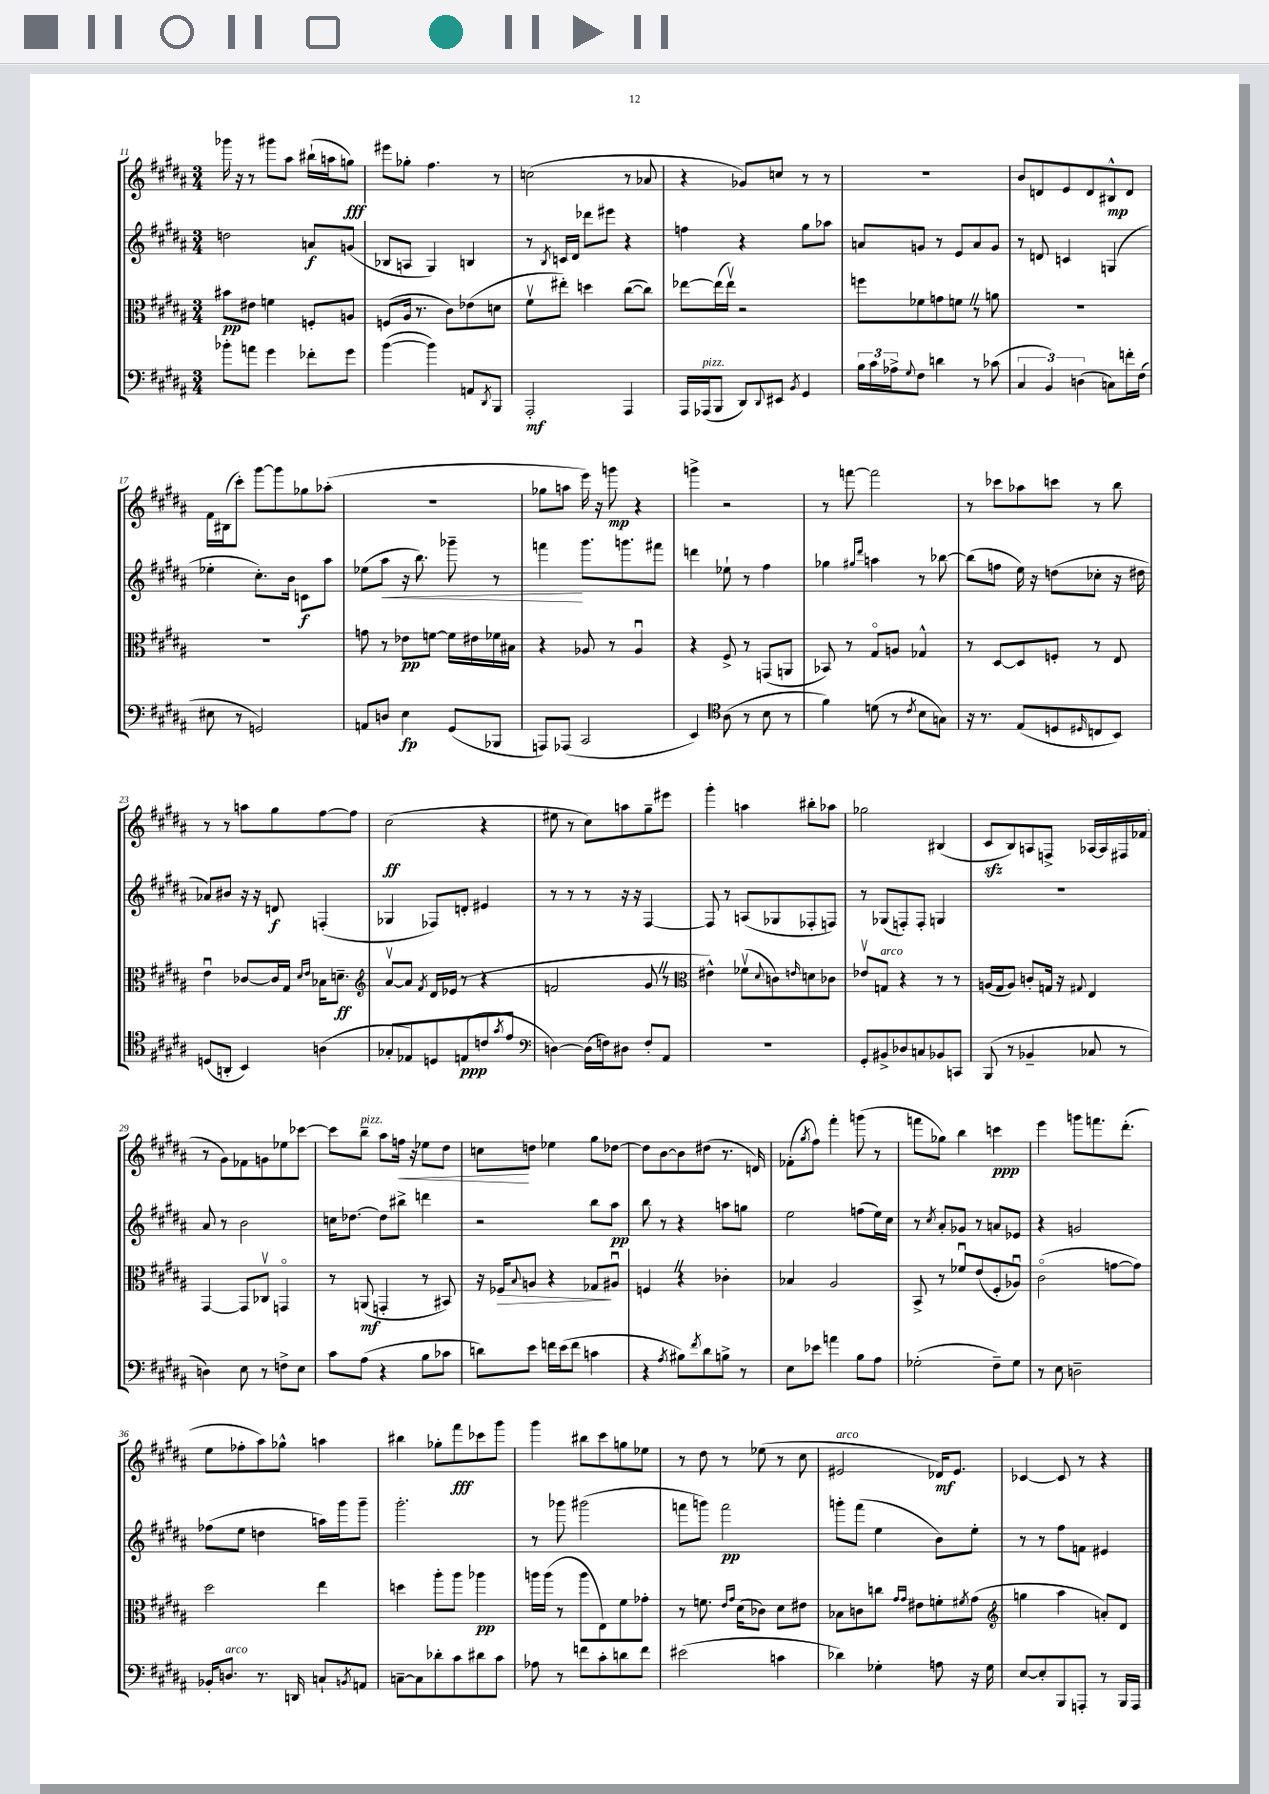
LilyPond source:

<<
\new StaffGroup <<
\new Staff = "s0" {
    \clef treble \key b \major \numericTimeSignature \time 3/4
    ges'''16 r16 r8 gis'''8 ais''8 bis''16-!( a''16 g''8\fff) |
    eis'''8 ges''8-. fis''4. r8 |
    c''2( r8 aes'8 |
    r4 ges'8) c''8 r8 r8 |
    R2. |
    b'8 d'8 e'8 d'8 bis8-^\mp d'8 |
    fis'16 bis16( cis'''8-.) gis'''8~ gis'''8 ges''8 aes''8-.( |
    r2. |
    ges''8 a''8 e'''16) r16 g'''8\mp r4 |
    g'''4-> r2 |
    r8 f'''8~ f'''2 |
    r8 ces'''8 aes''8 c'''8 r8 b''8 |
    r8 r8 a''8 gis''8 fis''8~ fis''8 |
    cis''2\ff( r4 |
    eis''8 r8 cis''8) a''8 gis''8-- eis'''8 |
    gis'''4-. a''4 bis''8-. aes''8 |
    ges''2 bis4( |
    cis'8\sfz b8) a8 f8-> aes16~ aes16 fis16 fes'16( |
    r8 gis'8) fes'8 g'8 ees''8 ces'''8~ |
    ces'''8 b''8--^\markup { \italic "pizz." } ais''8 f''16\< r16 ees''8 dis''8 |
    c''8\! d''8 ees''4 gis''8 des''8~ |
    des''8 b'8~ b'8 dis''8( r8. d'16) |
    fes'8-.( \acciaccatura { gis''8 } fis''8) fis'''4-. g'''8( r8 |
    f'''8 ges''8) b''4 c'''4\ppp |
    e'''4 g'''8 f'''8. dis'''8.-.( |
    e''8 fes''8-. ais''8) ges''8-^ a''4 |
    bis''4 ges''8-. fis'''8\fff ces'''8 gis'''8 |
    gis'''4 bis''8 cis'''8 g''8 ees''8 |
    r8 dis''8 r8 ees''8( r8 cis''8 |
    eis'2^\markup { \italic "arco" } des'16\mf) eis'8. |
    ces'4~ ces'8 r8 r4 \bar "|." |
}
\new Staff = "s1" {
    \clef treble \key b \major \numericTimeSignature \time 3/4
    d''2 a'8\f g'8( |
    bes8 a8 gis4) b4 |
    r8 \acciaccatura { b8 } c'16 dis'16 des'''8 eis'''8 r4 |
    f''4 r4 gis''8 aes''8 |
    a'8 g'8 r8 e'8 a'8 g'8 |
    r8 d'8 c'4 g4( |
    ees''4-. cis''8.-.) b'16 c'8\f ais''8 |
    ees''8( ais''8\< r16 b''8.) ges'''8-- r8 |
    f'''4\! gis'''8. g'''8. fis'''8 |
    d'''4 ees''8-! r8 fis''4 |
    ges''4 \grace { gis''16 dis'''16 } a''4 r8 bes''8~ |
    bes''8( f''8 e''16) r16 d''8( ces''8-. r16 dis''16 |
    aes'8) bis'8 r16 r16 d'8\f f4-.( |
    ges4 fes8) d'8-. eis'4 |
    r8 r8 r8 r16 r16 fis4~ |
    fis8 r8 a8( ges8 fes8-. f8) |
    r8 ges8( f8-.) f8-. g4 |
    R2. |
    ais'8 r8 b'2 |
    c''16 des''8.~ des''8 bis''8-> d'''4 |
    r2 b''8 ais''8\pp |
    b''8 r8 r4 a''8 g''8 |
    e''2 f''8( e''16) cis''16 |
    r8 \acciaccatura { cis''8 } ais'8-. ges'8 r8 a'8 ees'8 |
    r4 g'2 |
    fes''8( e''8 d''4 a''16) gis'''16 gis'''8-- |
    gis'''2.-. |
    r8 ges'''8 gis'''2( |
    f'''8 g'''8) f'''2\pp |
    g'''8-. fis'''8( e''4 b'8) e''8-. |
    r8 r8 fis''8 f'8 eis'4 \bar "|." |
}
\new Staff = "s2" {
    \clef alto \key b \major \numericTimeSignature \time 3/4
    bis'8\pp eis'8 f'4 f8-. a8 |
    f8( ais16 r8. cis'8) ees'8( d'8 |
    fis'8\upbow eis''8-.) d''4 cis''8~( cis''8) |
    ees''8~ ees''16( ees''16\upbow) r2 |
    f''8 fes'8 g'8 f'8 \once \override BreathingSign.text = \markup { \musicglyph "scripts.caesura.straight" } \breathe r8 a'8 |
    R2. |
    R2. |
    g'8 r8 ees'8\pp f'8~ f'16 eis'16 fes'16 bis16 |
    r4 aes8 r8 aes4\downbow |
    r4 fis8-> r8 g,8( a,8 |
    bes,8) r8 gis8\flageolet a8 ges4-^ |
    r8 dis8~ dis8 f8-. r8 e8 |
    e'4\downbow ces'8~ ces'16 gis16 \grace { dis'16 e'16 } bes16 d'8.--\ff |
    \clef treble ais'8~\upbow ais'8 \acciaccatura { fis'8 } dis'16 ees'16( r8 r4 |
    f'2 gis'8 \once \override BreathingSign.text = \markup { \musicglyph "scripts.caesura.straight" } \breathe r8 |
    \clef alto eis'4-^) fes'8\upbow( \appoggiatura { dis'8 } c'8) \grace { e'16 } d'8 ces'8 |
    ees'8\upbow g8^\markup { \italic "arco" } r4 r8 r8 |
    a16( gis16 a8) c'8-. g16 r16 \appoggiatura { gis8 } e4 |
    gis,4~ gis,8 ces8\upbow g,4\flageolet |
    r8 a,8\mf( g,4-. r8 bis,8) |
    r16 fes16\> \appoggiatura { b8 } a8 r4 ges8\! ais8\downbow |
    f4 \once \override BreathingSign.text = \markup { \musicglyph "scripts.caesura.straight" } \breathe r4 ces'4-. |
    bes4 ais2 |
    b,8-> r8 fes'8\downbow e'8( fis8-. aes8\downbow) |
    cis'2\flageolet( g'8~ g'8) |
    dis''2 e''4 |
    d''4 ais''8-. ais''8 aes''4\pp |
    a''16 a''16( r8 a''8 e8) fis'8 ges'8-. |
    r8 f'8. \grace { e'16 gis'16 } dis'16( ces'8) dis'8 eis'8 |
    bes8 c'8 c''8 \grace { gis'16 gis'16 } eis'8 f'8-. \acciaccatura { fis'8 } gis'8( |
    \clef treble g''4 ais''4 a'8-.) dis'8 \bar "|." |
}
\new Staff = "s3" {
    \clef bass \key b \major \numericTimeSignature \time 3/4
    bes'8-. a'8 gis'4 fes'8-. gis'8 |
    b'4~( b'4) a,8 \acciaccatura { dis,8 } b,,8 |
    ais,,2-.\mf ais,,4 |
    ais,,16 aes,,16^\markup { \italic "pizz." }( b,,8 dis,8) \appoggiatura { dis,8 } eis,8 \acciaccatura { b,8 } gis,4 |
    \tuplet 3/2 { b16 cis'16 aes16-> } \appoggiatura { gis8 } fis8 d'4 r8 ces'8( |
    \tuplet 3/2 { cis4 b,4) d4( } c8) f'16-. fis16( |
    eis8 r8 g,2) |
    a,8 d8 e4\fp gis,8( bes,,8 |
    a,,8) aes,,8( cis,2 |
    e,4) \clef tenor ais8( r8 b8 r8 |
    fis'4) d'8( r8 \acciaccatura { cis'8 } b8 g8) |
    r16 r8. e8( d8 \grace { dis16 } c8 b,8) |
    d8( a,8-. b,4) a4( |
    ges8-. ees8) d8 e8\ppp( c'8 \acciaccatura { gis'8 } e'8 |
    \clef bass d4~) d16( f16) dis8 f8-. ais,8 |
    R2. |
    gis,8-. bis,8-> des8 c8 bes,8 c,8 |
    b,,8( r8 bes,4-- ces8 r8 |
    d4) e8 r8 f8-> e8 |
    cis'8 ais8( r4 b8 ces'8 |
    d'8) e'8 f'16 e'16( f'8 c'4 |
    r4 \acciaccatura { ais8 } bis8) \acciaccatura { fis'8 } dis'8 b8-> r8 |
    e8 ees'8 a'4 b8 ais8 |
    ges2-.( fis8--) ges8 |
    r8 e8 d2-- |
    bes,16-. d8.^\markup { \italic "arco" } r8. d,16 c8-! \acciaccatura { b,8 } a,8 |
    c8~-- c8 des'8-. cis'8 dis'8 cis'8 |
    aes8 r8 f'8 cis'8-. d'8 f'8 |
    eis'2( c'4 |
    des'4) ges4-. a8 r16 ges16 |
    e8~ e8-. b,,8 a,,8-. r8 b,,16 a,,16 \bar "|." |
}
>>
>>
\layout { \context { \Score currentBarNumber = #11 } }
